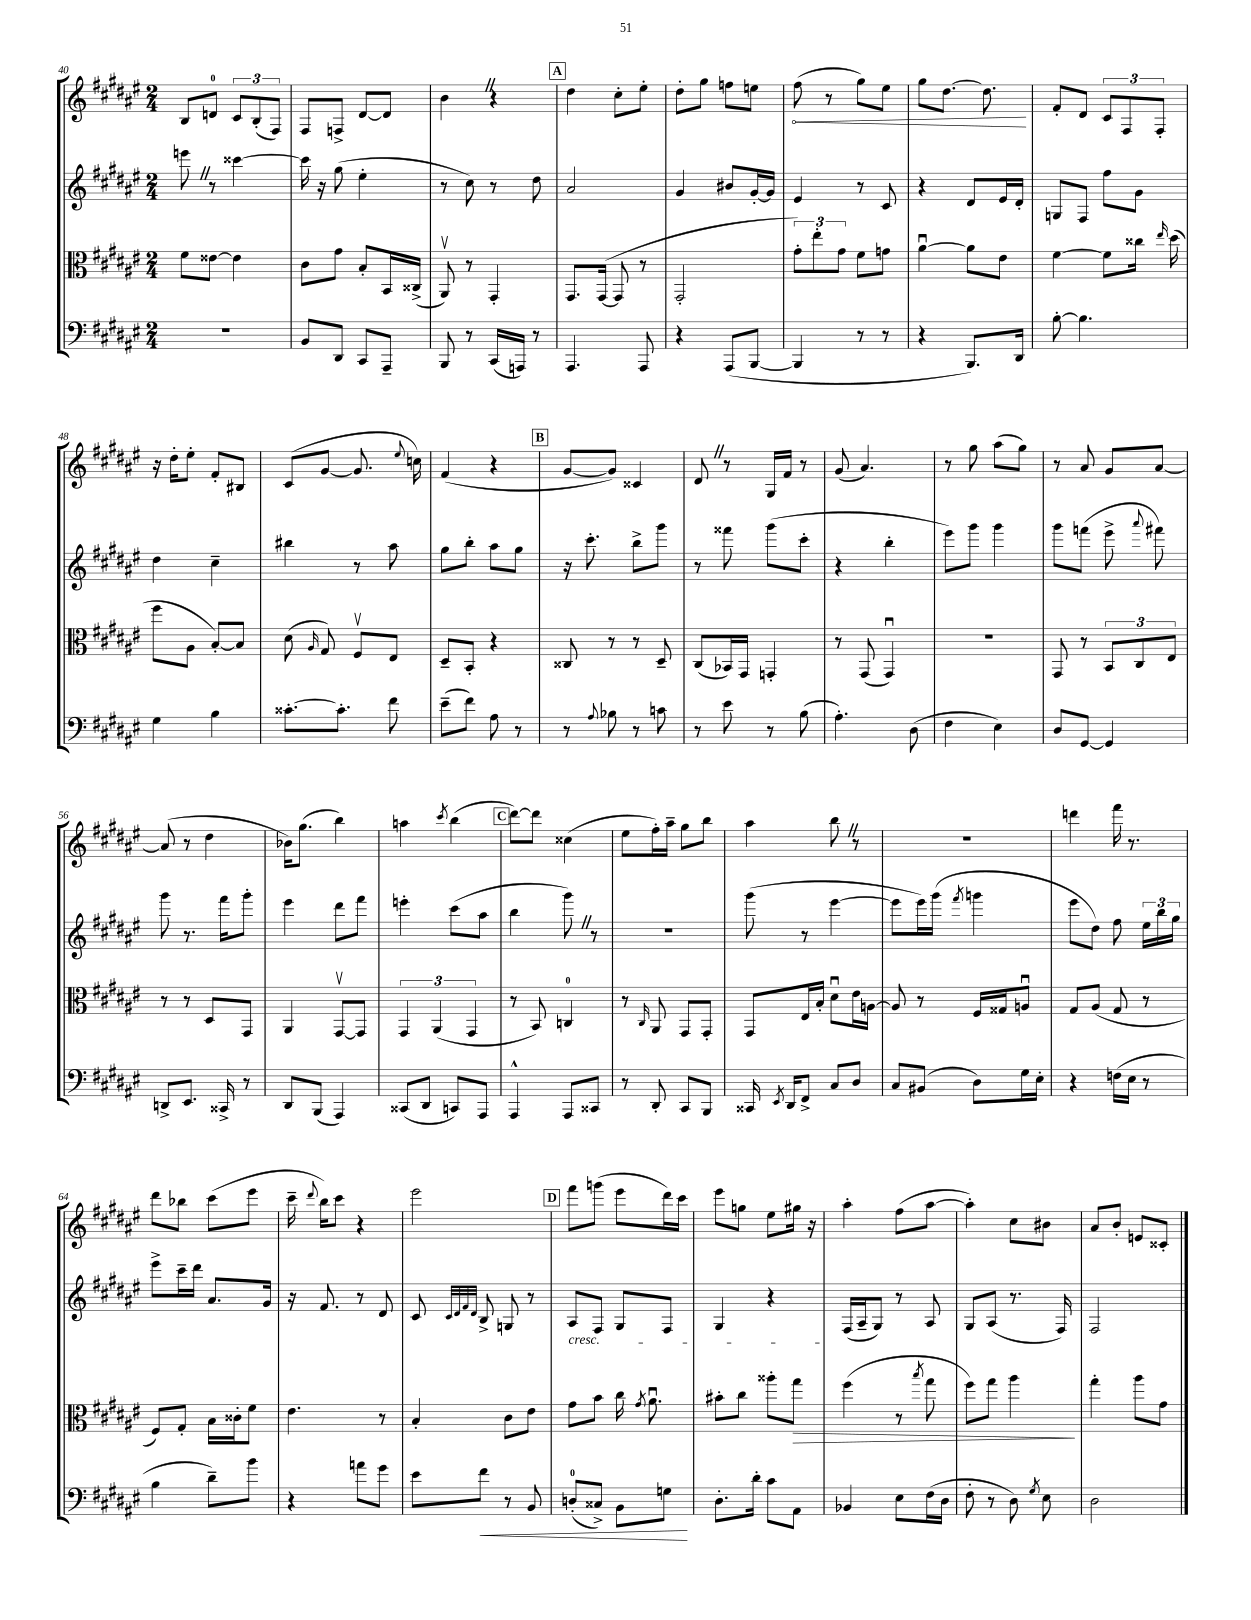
<<
\new StaffGroup <<
\new Staff = "s0" {
    \clef treble \key fis \major \numericTimeSignature \time 2/4
    \autoBeamOff b8[ d'8]-0 \tuplet 3/2 { cis'8[ b8-.( fis8]) } |
    fis8[ f8]-> dis'8[~ dis'8] |
    b'4 \once \override BreathingSign.text = \markup { \musicglyph "scripts.caesura.straight" } \breathe r4 |
    \mark \markup { \box "A" } dis''4 cis''8[-. eis''8]-. |
    dis''8[-. gis''8] f''8[ e''8] |
    \once \override Hairpin.circled-tip = ##t fis''8\<( r8 gis''8[) eis''8] |
    gis''8[ dis''8.]~ dis''8.\! |
    fis'8[-. dis'8] \tuplet 3/2 { cis'8[ fis8 fis8]-. } |
    r16 dis''16[-. eis''8]-. fis'8[-. bis8] |
    cis'8[( gis'8]~ gis'8. \appoggiatura { eis''8 } c''16) |
    fis'4( r4 |
    \mark \markup { \box "B" } gis'8[~ gis'8]) cisis'4 |
    dis'8 \once \override BreathingSign.text = \markup { \musicglyph "scripts.caesura.straight" } \breathe r8 gis16[ fis'16] r8 |
    gis'8( ais'4.) |
    r8 gis''8 ais''8[( gis''8]) |
    r8 ais'8 gis'8[ ais'8]~ |
    ais'8( r8 dis''4 |
    bes'16[) gis''8.]( b''4) |
    a''4 \acciaccatura { cis'''8 } b''4( |
    \mark \markup { \box "C" } dis'''8[~) dis'''8] cisis''4( |
    eis''8[ fis''16-.) ais''16]-- gis''8[ b''8] |
    ais''4 b''8 \once \override BreathingSign.text = \markup { \musicglyph "scripts.caesura.straight" } \breathe r8 |
    R2 |
    d'''4 fis'''16 r8. |
    dis'''8[ bes''8] cis'''8[( eis'''8] |
    cis'''16-- \appoggiatura { dis'''8 } b''16[) cis'''8] r4 |
    eis'''2 |
    \mark \markup { \box "D" } fis'''8[ g'''8]( eis'''8[ dis'''16) cis'''16] |
    eis'''8[ g''8] eis''8[ gis''16] r16 |
    ais''4-. fis''8[( ais''8]~ |
    ais''4-.) cis''8[ bis'8] |
    ais'8[ b'8]-. e'8[ cisis'8]-. \bar "|." |
}
\new Staff = "s1" {
    \clef treble \key fis \major \numericTimeSignature \time 2/4
    \autoBeamOff e'''8 \once \override BreathingSign.text = \markup { \musicglyph "scripts.caesura.straight" } \breathe r8 cisis'''4~ |
    cisis'''16 r16 gis''8( eis''4-. |
    r8 cis''8) r8 dis''8 |
    \mark \markup { \box "A" } ais'2 |
    gis'4 bis'8[ gis'16~-. gis'16] |
    eis'4 r8 cis'8 |
    r4 dis'8[ eis'16 dis'16]-. |
    g8[ fis8] fis''8[ gis'8] |
    dis''4 cis''4-- |
    bis''4 r8 ais''8 |
    gis''8[ b''8]-. ais''8[ gis''8] |
    \mark \markup { \box "B" } r16 cis'''8.-. b''8[-> gis'''8] |
    r8 fisis'''8 gis'''8[( cis'''8]-. |
    r4 b''4-. |
    eis'''8[) gis'''8] gis'''4 |
    gis'''8[ f'''8]( eis'''8-> \appoggiatura { ais'''8 } fis'''8) |
    gis'''8 r8. fis'''16[ gis'''8]-. |
    eis'''4 dis'''8[ fis'''8] |
    e'''4-. cis'''8[( ais''8] |
    \mark \markup { \box "C" } b''4 gis'''8) \once \override BreathingSign.text = \markup { \musicglyph "scripts.caesura.straight" } \breathe r8 |
    R2 |
    gis'''8( r8 eis'''4~ |
    eis'''8[ eis'''16) gis'''16]( \acciaccatura { fis'''8 } g'''4 |
    eis'''8[ dis''8]) fis''8 \tuplet 3/2 { eis''16[ b''16 gis''16] } |
    eis'''8[-> cis'''16-- dis'''16] ais'8.[ gis'16] |
    r16 fis'8. r8 dis'8 |
    cis'8 \grace { cis'32[ dis'32 fis'32 dis'32] } b8-> g8 r8 |
    \mark \markup { \box "D" } ais8[\cresc fis8] gis8[ fis8] |
    gis4 r4 |
    fis16[\!( ais16-- gis8]) r8 ais8 |
    gis8[ ais8]( r8. fis16) |
    fis2 \bar "|." |
}
\new Staff = "s2" {
    \clef alto \key fis \major \numericTimeSignature \time 2/4
    \autoBeamOff fis'8[ eisis'8]~ eisis'4 |
    cis'8[ gis'8] b8[-. b,16 cisis16]->( |
    ais,8\upbow) r8 gis,4-. |
    \mark \markup { \box "A" } gis,8.[ gis,16]~( gis,8 r8 |
    gis,2-. |
    \tuplet 3/2 { gis'8[-.) eis''8-. gis'8] } fis'8[ g'8] |
    ais'4~\downbow ais'8[ eis'8] |
    fis'4~ fis'8[ cisis''16] \grace { eis''16 } dis''16( |
    fis''8[ ais8] b8[~-.) b8] |
    dis'8( \grace { ais16 } gis8) fis8[\upbow eis8] |
    dis8[-- b,8]-. r4 |
    \mark \markup { \box "B" } cisis8 r8 r8 dis8-- |
    cis8[( bes,16) gis,16] g,4-. |
    r8 gis,8( gis,4\downbow) |
    R2 |
    gis,8 r8 \tuplet 3/2 { b,8[ cis8 eis8] } |
    r8 r8 dis8[ gis,8] |
    ais,4 gis,8[~\upbow gis,8] |
    \tuplet 3/2 { gis,4 ais,4( gis,4 } |
    \mark \markup { \box "C" } r8 b,8) c4-0 |
    r8 \grace { cis16 } ais,8 gis,8[ gis,8]-. |
    gis,8[ eis16 b16]-. dis'8[\downbow eis'16 a16]~ |
    a8 r8 fis16[ gisis16 a8]\downbow |
    gis8[ ais8]( gis8 r8 |
    fis8[) gis8]-. b16[ cisis'16-. fis'8] |
    eis'4. r8 |
    b4-. cis'8[ eis'8] |
    \mark \markup { \box "D" } gis'8[ b'8] cis''16 \acciaccatura { gis'8 } ais'8.\downbow |
    bis'8[-. cis''8] aisis''8[-. gis''8]\> |
    fis''4( r8 \acciaccatura { b''8 } gis''8 |
    fis''8[) gis''8] ais''4\! |
    gis''4-. ais''8[ gis'8] \bar "|." |
}
\new Staff = "s3" {
    \clef bass \key fis \major \numericTimeSignature \time 2/4
    \autoBeamOff R2 |
    b,8[ dis,8] cis,8[ ais,,8]-- |
    b,,8 r8 cis,16[( a,,16]) r8 |
    \mark \markup { \box "A" } ais,,4. ais,,8 |
    r4 ais,,8[( b,,8]~ |
    b,,4 r8 r8 |
    r4 b,,8.[) dis,16] |
    b8~-. b4. |
    gis4 b4 |
    cisis'8.[~-. cisis'8.]-. fis'8 |
    eis'8[--( fis'8]) ais8 r8 |
    \mark \markup { \box "B" } r8 \appoggiatura { ais8 } bes8 r8 c'8 |
    r8 eis'8 r8 b8( |
    ais4.-.) dis8( |
    fis4 eis4) |
    dis8[ gis,8]~ gis,4 |
    d,8[-> eis,8.] cisis,16-> r8 |
    dis,8[ b,,8]( ais,,4) |
    cisis,8[( dis,8] c,8[) ais,,8] |
    \mark \markup { \box "C" } ais,,4-^ ais,,8[ cisis,8] |
    r8 dis,8-. cis,8[ b,,8] |
    cisis,16 \acciaccatura { eis,8 } dis,16[ fis,8]-> cis8[ dis8] |
    cis8[ bis,8]( dis8[) gis16 eis16]-. |
    r4 f16[( eis16] r8 |
    b4 dis'8[--) b'8] |
    r4 a'8[ gis'8] |
    eis'8[ fis'8]\< r8 b,8 |
    \mark \markup { \box "D" } d8[-0-.( cisis8]->) b,8[ g8]\! |
    dis8.[-. dis'16]-. cis'8[ ais,8] |
    bes,4 eis8[ fis16( dis16] |
    fis8-. r8 dis8) \acciaccatura { gis8 } eis8 |
    dis2 \bar "|." |
}
>>
>>
\layout { \context { \Score currentBarNumber = #40 } }
